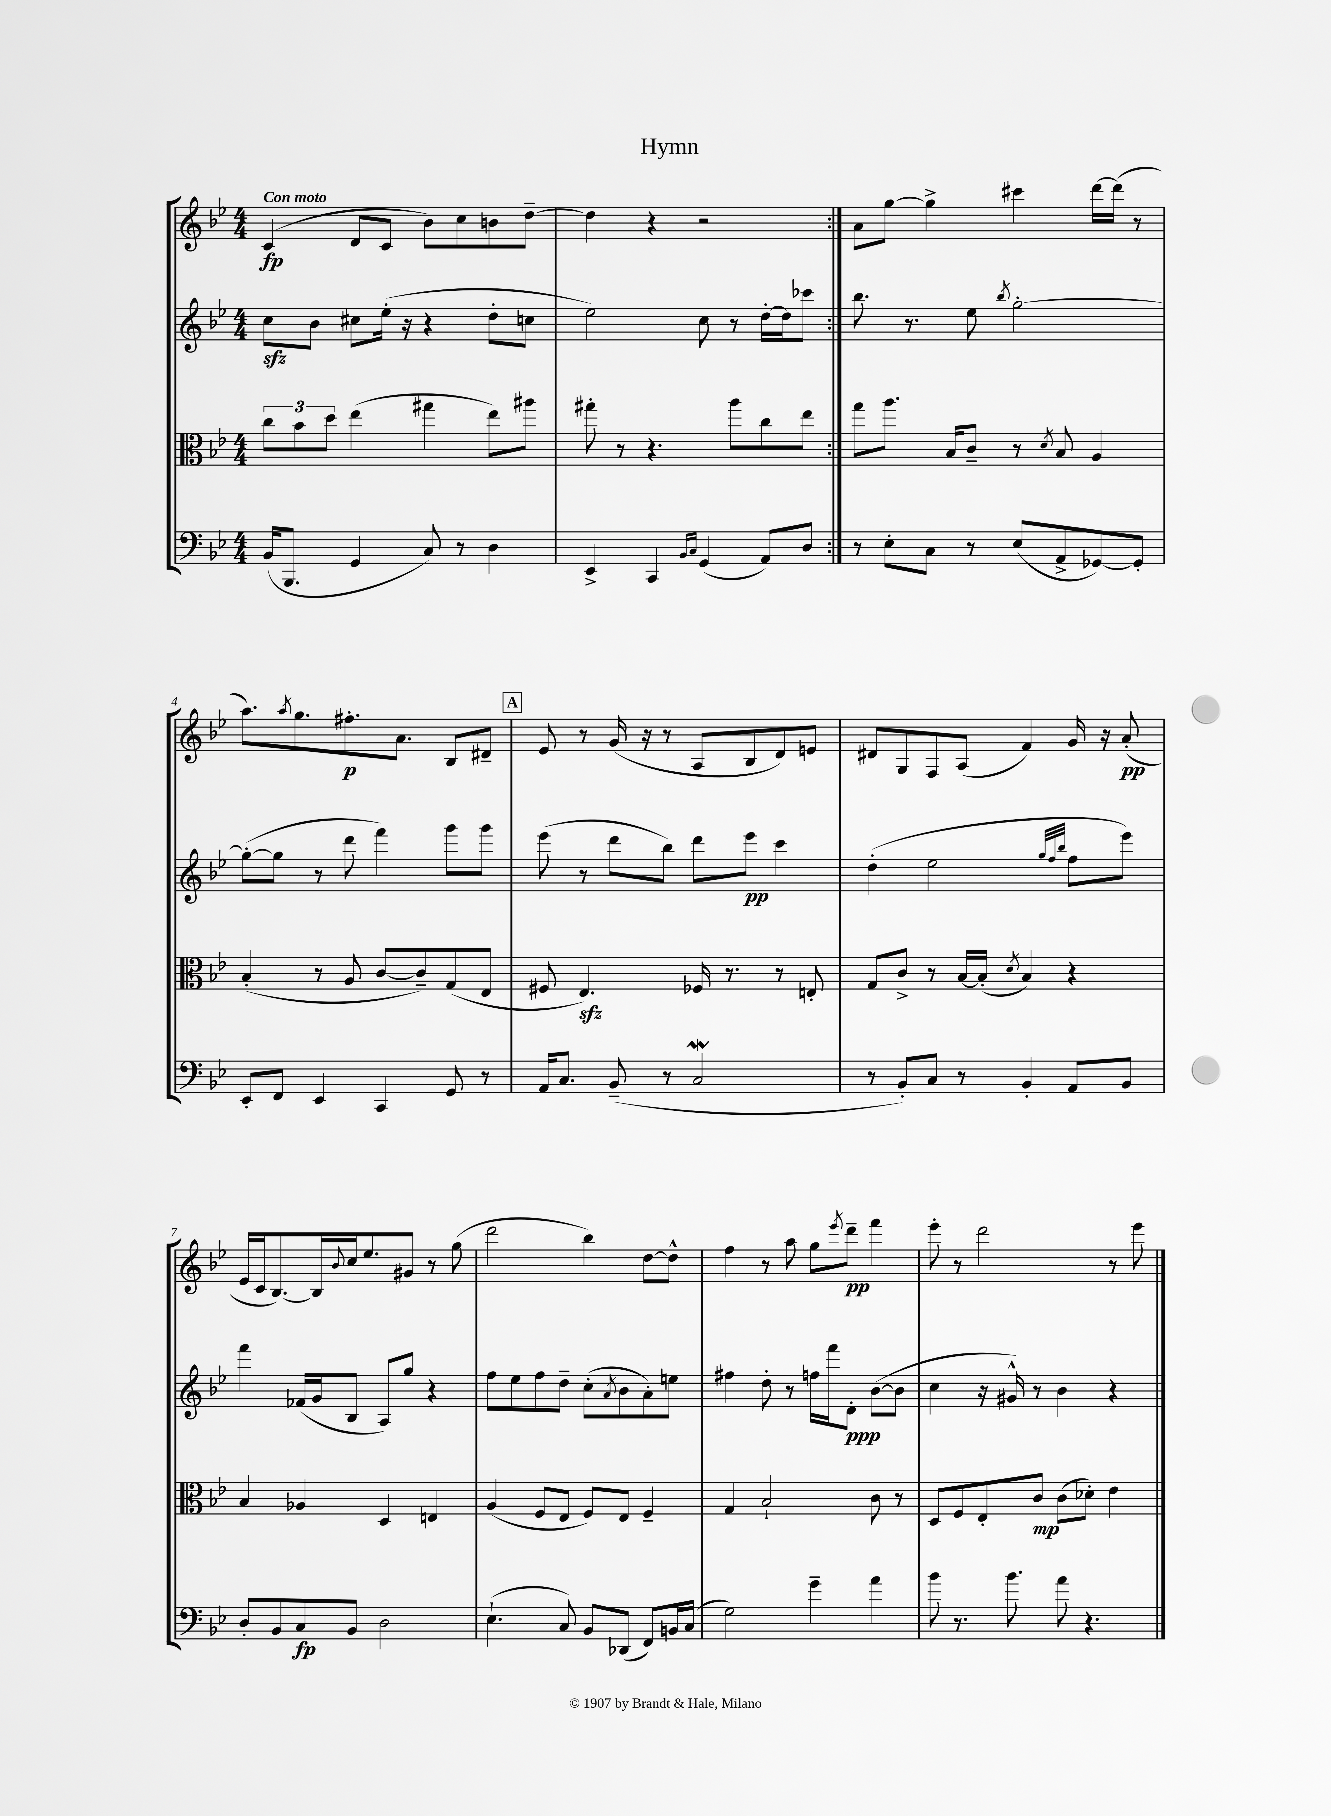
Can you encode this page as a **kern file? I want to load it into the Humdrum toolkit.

**kern	**dynam	**kern	**dynam	**kern	**dynam	**kern	**dynam
*part4	*part4	*part3	*part3	*part2	*part2	*part1	*part1
*staff4	*staff4	*staff3	*staff3	*staff2	*staff2	*staff1	*staff1
*clefF4	*	*clefC3	*	*clefG2	*	*clefG2	*
*k[b-e-]	*	*k[b-e-]	*	*k[b-e-]	*	*k[b-e-]	*
*M4/4	*	*M4/4	*	*M4/4	*	*M4/4	*
=1	=1	=1	=1	=1	=1	=1	=1
!	!	!	!	!	!	!LO:TX:a:B:t=Con moto	!
(16BB-/KL	.	12cc\L	.	8cczz\L	.	(4c/	fp
8.BBB-/J	.	.	.	.	.	.	.
.	.	12b-\	.	.	.	.	.
.	.	.	.	8b-\J	.	.	.
.	.	12dd\J	.	.	.	.	.
4GG/	.	(4ee-\	.	8cc#X\L	.	8d/L	.
.	.	.	.	(16ee-'\Jk	.	8c/J	.
.	.	.	.	16r	.	.	.
8C/)	.	4gg#X\	.	4r	.	8b-\L)	.
8r	.	.	.	.	.	8cc\	.
4D\	.	8ee-\L)	.	8dd'\L	.	8bn\	.
.	.	8aa#X\J	.	8ccn\J	.	[8dd~\J	.
=2	=2	=2	=2	=2	=2	=2	=2
4EE-^/	.	8gg#X'\	.	2ee-\)	.	4dd\]	.
.	.	8r	.	.	.	.	.
4CC/	.	4.r	.	.	.	4r	.
16qqBB-/LL	.	.	.	.	.	.	.
16qqC/JJ	.	.	.	.	.	.	.
(4GG/	.	.	.	8cc\	.	2r	.
.	.	8aa\L	.	8r	.	.	.
8AA/L)	.	8cc\	.	[16dd'\LL	.	.	.
.	.	.	.	16dd\J]	.	.	.
8D/J	.	8ee-\J	.	8ccc-X\J	.	.	.
=3:|!	=3:|!	=3:|!	=3:|!	=3:|!	=3:|!	=3:|!	=3:|!
8r	.	8gg\L	.	8.bb-\	.	8a\L	.
8E-'\L	.	8.aa\J	.	.	.	[8gg\J	.
.	.	.	.	8.r	.	.	.
8C\J	.	.	.	.	.	4gg^\]	.
.	.	16B-/KL	.	.	.	.	.
8r	.	8c~/J	.	8ee-\	.	.	.
.	.	.	.	8qbb-/	.	.	.
(8E-/L	.	8r	.	[2gg'\	.	4ccc#X\	.
.	.	8qd/	.	.	.	.	.
8AA^/	.	8B-/	.	.	.	.	.
[8GG-X/)	.	4A/	.	.	.	[16ddd\LL	.
.	.	.	.	.	.	(16ddd\JJ]	.
8GG-'/J]	.	.	.	.	.	8r	.
!!LO:LB:g=z
=4	=4	=4	=4	=4	=4	=4	=4
8EE-'/L	.	(4B-'/	.	(8gg'\L_	.	8.aa\L)	.
8FF/J	.	.	.	8gg\J]	.	.	.
.	.	.	.	.	.	8qaa/	.
.	.	.	.	.	.	8.gg\	.
4EE-/	.	8r	.	8r	.	.	.
.	.	8A/	.	8ddd\	.	8.ff#X'\	p
4CC/	.	[8c/L	.	4fff\)	.	.	.
.	.	.	.	.	.	8.a\J	.
.	.	8c~/])	.	.	.	.	.
8GG/	.	(8G/	.	8ggg\L	.	8B-/L	.
8r	.	8E-/J	.	8ggg\J	.	8d#X~/J	.
!!LO:REH:place=s1:t=A
=5	=5	=5	=5	=5	=5	=5	=5
16AA/KL	.	8F#X/	.	(8eee-\	.	8e-/	.
8.C/J	.	.	.	.	.	.	.
.	.	4.E-zz/)	.	8r	.	8r	.
(8BB-~/	.	.	.	8ddd\L	.	(16g/	.
.	.	.	.	.	.	16r	.
8r	.	.	.	8bb-\J)	.	8r	.
2CW/	.	16F-X/	.	8ddd\L	.	8A/L	.
.	.	8.r	.	.	.	.	.
.	.	.	.	8eee-\J	pp	8B-/	.
.	.	8r	.	4ccc\	.	8d/)	.
.	.	8En'/	.	.	.	8en/J	.
=6	=6	=6	=6	=6	=6	=6	=6
8r	.	8G/L	.	(4dd'\	.	8d#X/L	.
8BB-'/L)	.	8c^/J	.	.	.	8G/	.
8C/J	.	8r	.	2ee-\	.	8F/	.
8r	.	[16B-/LL	.	.	.	(8A/J	.
.	.	(16B-'/JJ]	.	.	.	.	.
.	.	8qd/	.	.	.	.	.
4BB-'/	.	4B-/)	.	.	.	4f/)	.
.	.	.	.	32qqgg/LLL	.	.	.
.	.	.	.	32qqff/	.	.	.
.	.	.	.	32qqbb-/JJJ	.	.	.
8AA/L	.	4r	.	8ff\L	.	16g/	.
.	.	.	.	.	.	16r	.
8BB-/J	.	.	.	8eee-\J)	.	(8a'/	pp
!!LO:LB:g=z
=7	=7	=7	=7	=7	=7	=7	=7
8D'/L	.	4B-/	.	4fff\	.	16e-/LL	.
.	.	.	.	.	.	16c/J	.
8BB-/	.	.	.	.	.	[8.B-/)	.
8C/	fp	4A-X/	.	(16f-X/LL	.	.	.
.	.	.	.	16g/J	.	16B-/L]	.
.	.	.	.	.	.	8qqb-/	.
8BB-/J	.	.	.	8B-/J	.	16cc/J	.
.	.	.	.	.	.	8.ee-/	.
2D\	.	4D/	.	8A/L)	.	.	.
.	.	.	.	8gg/J	.	8g#X/J	.
.	.	4En/	.	4r	.	8r	.
.	.	.	.	.	.	(8gg\	.
=8	=8	=8	=8	=8	=8	=8	=8
(4.E-`\	.	(4A/	.	8ff\L	.	2ddd\	.
.	.	.	.	8ee-\	.	.	.
.	.	8F/L	.	8ff\	.	.	.
8C/)	.	8E-/J	.	8dd~\J	.	.	.
8BB-/L	.	8F/L)	.	(8cc'\L	.	4bb-\)	.
.	.	.	.	8qa/	.	.	.
(8DD-X/J	.	8E-/J	.	8b-\	.	.	.
8FF/L)	.	4F~/	.	8a'\)	.	[8dd\L	.
16BBn/L	.	.	.	8een\J	.	8dd^^\J]	.
(16C/JJ	.	.	.	.	.	.	.
=9	=9	=9	=9	=9	=9	=9	=9
2G\)	.	4G/	.	4ff#X\	.	4ff\	.
.	.	2B-`/	.	8dd'\	.	8r	.
.	.	.	.	8r	.	8aa\	.
4g~\	.	.	.	16ffn\LL	.	8gg\L	.
.	.	.	.	16fff\J	.	.	.
.	.	.	.	.	.	8qeee-/	.
.	.	.	.	8d'\J	ppp	8ddd~\J	pp
4a\	.	8c\	.	([8b-\L	.	4fff\	.
.	.	8r	.	8b-\J]	.	.	.
=10	=10	=10	=10	=10	=10	=10	=10
8b-\	.	8D/L	.	4cc\	.	8eee-'\	.
8.r	.	8F/	.	.	.	8r	.
.	.	8E-'/	.	16r	.	2ddd\	.
8.b-\	.	.	.	16g#X^^/)	.	.	.
.	.	8c/J	mp	8r	.	.	.
8a\	.	(8c\L	.	4b-\	.	.	.
4.r	.	8d-X'\J)	.	.	.	.	.
.	.	4e-\	.	4r	.	8r	.
.	.	.	.	.	.	8eee-\	.
==	==	==	==	==	==	==	==
*-	*-	*-	*-	*-	*-	*-	*-
